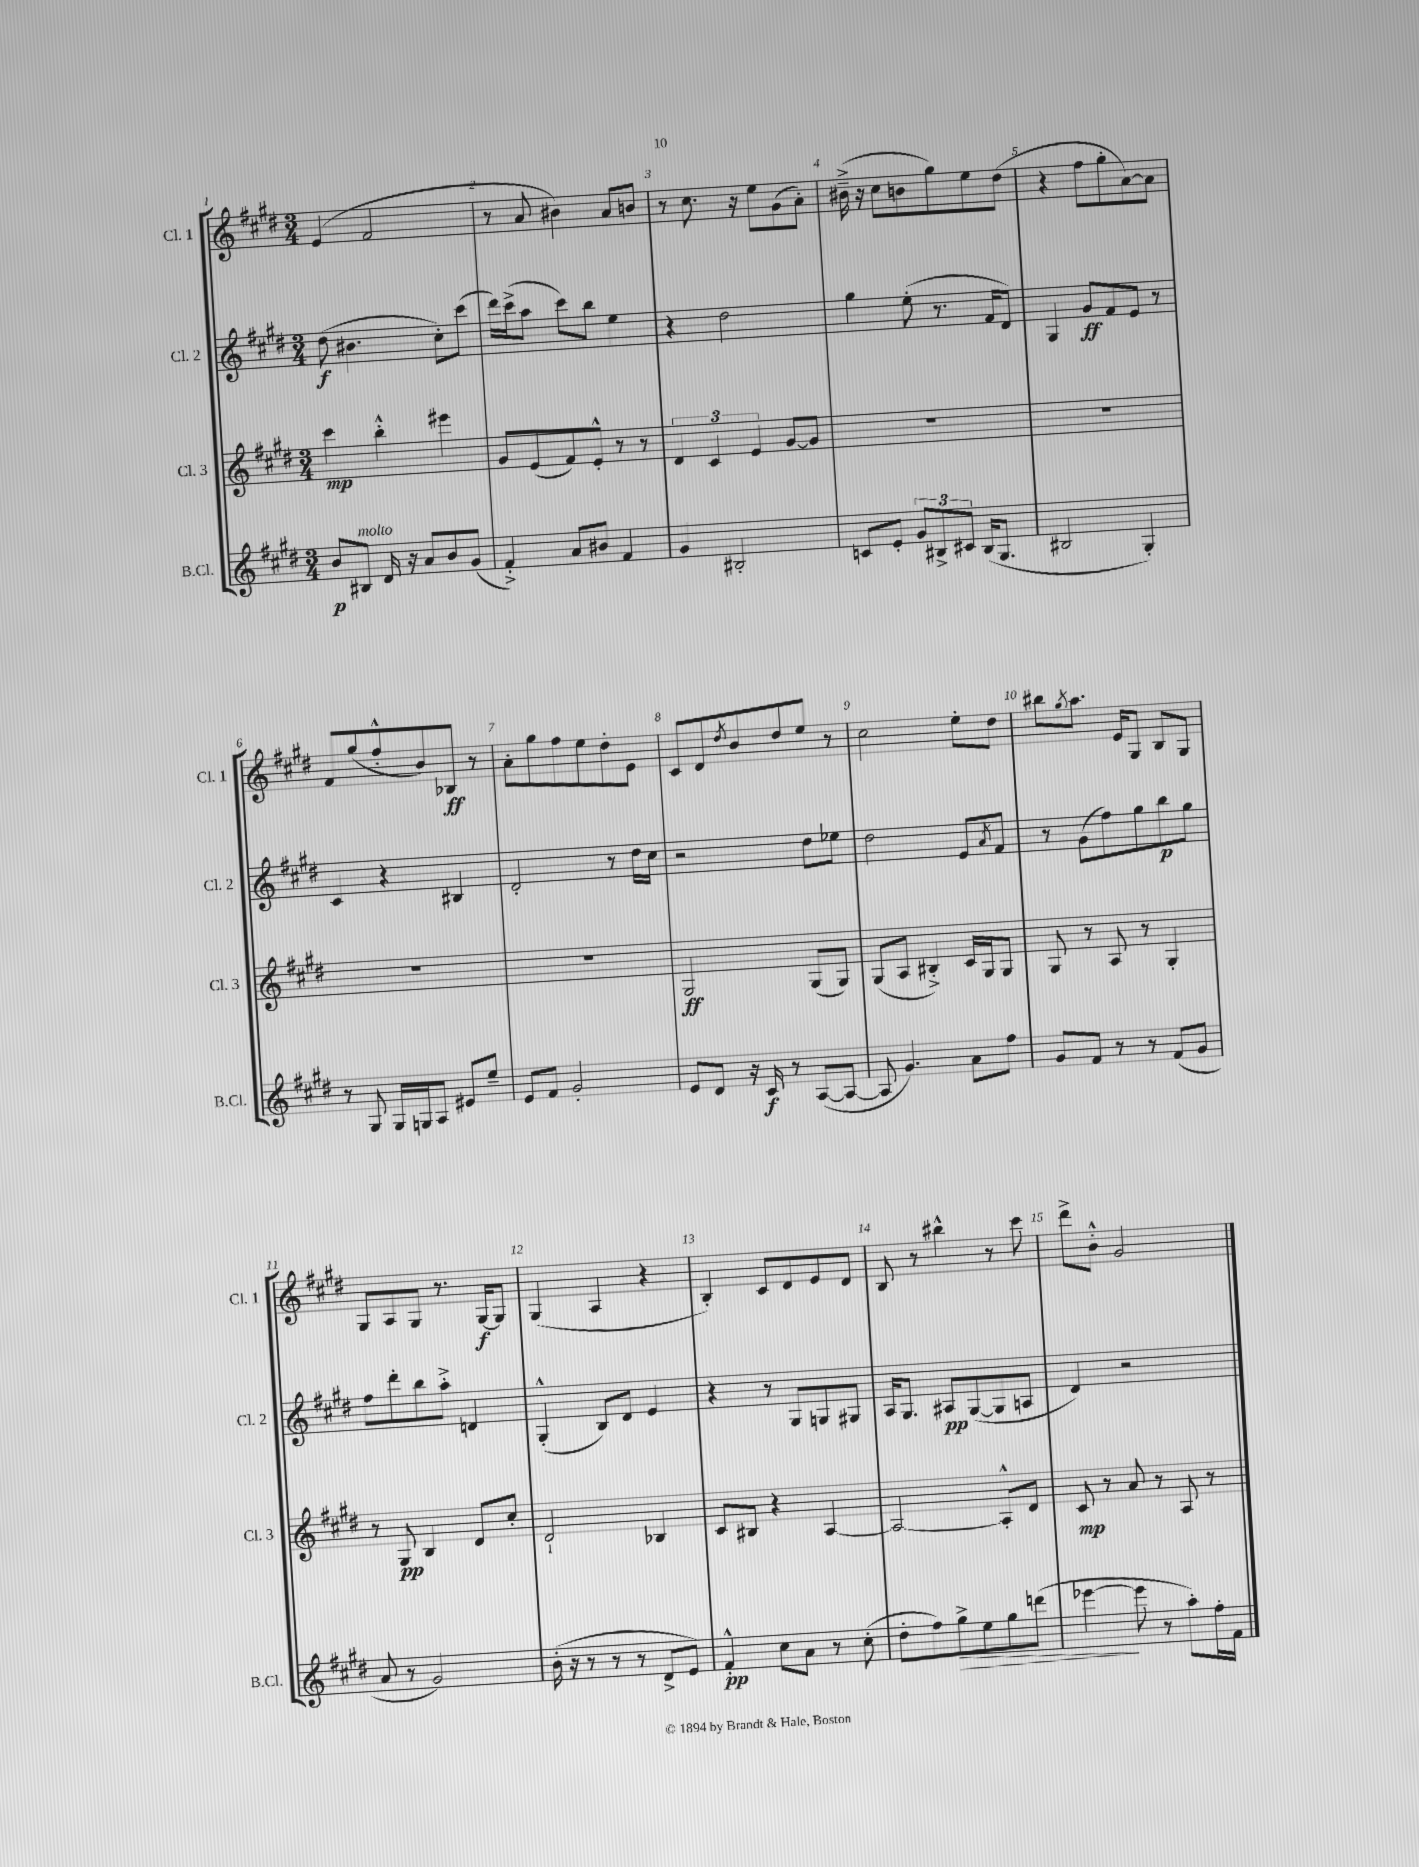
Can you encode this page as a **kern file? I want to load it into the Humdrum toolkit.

**kern	**dynam	**kern	**dynam	**kern	**dynam	**kern	**dynam
*part4	*part4	*part3	*part3	*part2	*part2	*part1	*part1
*staff4	*staff4	*staff3	*staff3	*staff2	*staff2	*staff1	*staff1
*I"B.Cl.	*	*I"Cl. 3	*	*I"Cl. 2	*	*I"Cl. 1	*
*I'B.Cl.	*	*I'Cl. 3	*	*I'Cl. 2	*	*I'Cl. 1	*
*clefG2	*	*clefG2	*	*clefG2	*	*clefG2	*
*k[f#c#g#d#]	*	*k[f#c#g#d#]	*	*k[f#c#g#d#]	*	*k[f#c#g#d#]	*
*M3/4	*	*M3/4	*	*M3/4	*	*M3/4	*
=1	=1	=1	=1	=1	=1	=1	=1
8b/L	p	4ccc#\	mp	(8dd#\	f	(4e/	.
!LO:TX:a:i:t=molto	!	!	!	!	!	!	!
8B#X/J	.	.	.	4.b#X\	.	.	.
16d#/	.	4bb'^^\	.	.	.	2f#/	.
16r	.	.	.	.	.	.	.
8a/L	.	.	.	.	.	.	.
8b/	.	4eee#X\	.	8cc#'\L)	.	.	.
(8g#/J	.	.	.	(8ccc#\J	.	.	.
=2	=2	=2	=2	=2	=2	=2	=2
4f#'^/)	.	8g#/L	.	16ddd#\LL)	.	8r	.
.	.	.	.	(16ccc#^\J	.	.	.
.	.	(8e/	.	8aa\J	.	8a/	.
8a/L	.	8f#/)	.	8ccc#\L)	.	4b#X\)	.
8b#X/J	.	8e'^^/J	.	8bb\J	.	.	.
4f#/	.	8r	.	4ee\	.	8a/L	.
.	.	8r	.	.	.	8bn/J	.
=3	=3	=3	=3	=3	=3	=3	=3
4g#/	.	6d#/	.	4r	.	8r	.
.	.	.	.	.	.	8.cc#\	.
.	.	6c#/	.	.	.	.	.
2B#X'/	.	.	.	2dd#\	.	.	.
.	.	.	.	.	.	16r	.
.	.	6e/	.	.	.	.	.
.	.	.	.	.	.	8ee\L	.
.	.	[8g#/L	.	.	.	(8g#\	.
.	.	8g#/J]	.	.	.	8a'\J)	.
=4	=4	=4	=4	=4	=4	=4	=4
8cn/L	.	2.r	.	4gg#\	.	(16b#X~^\	.
.	.	.	.	.	.	16r	.
8e'/J	.	.	.	.	.	8cc#\L	.
12g#/L	.	.	.	(8ee'\	.	8bn\	.
12B#X^/	.	.	.	.	.	.	.
.	.	.	.	8.r	.	8gg#\)	.
12c#X/J	.	.	.	.	.	.	.
(16B#/KL	.	.	.	.	.	8ee\	.
8.G#/J	.	.	.	16f#/KL	.	.	.
.	.	.	.	8d#/J)	.	(8dd#\J	.
=5	=5	=5	=5	=5	=5	=5	=5
2B#X/	.	2.r	.	4G#/	.	4r	.
.	.	.	.	8g#/L	ff	8ff#\L	.
.	.	.	.	8f#/	.	8gg#'\	.
4G#'/)	.	.	.	8e/J	.	[8a\)	.
.	.	.	.	8r	.	8a\J]	.
!!LO:LB:g=z
=6	=6	=6	=6	=6	=6	=6	=6
8r	.	2.r	.	4c#/	.	8f#/L	.
8G#/	.	.	.	.	.	(8gg#/	.
16G#/LL	.	.	.	4r	.	8ff#'^^/	.
16Gn/J	.	.	.	.	.	.	.
8A/J	.	.	.	.	.	8b/)	.
8e#X/L	.	.	.	4B#X/	.	8B-X/J	ff
8ee~/J	.	.	.	.	.	8r	.
=7	=7	=7	=7	=7	=7	=7	=7
8e/L	.	2.r	.	2d#'/	.	8a'\L	.
8f#/J	.	.	.	.	.	8gg#\	.
2g#'/	.	.	.	.	.	8ff#\	.
.	.	.	.	.	.	8ee\	.
.	.	.	.	8r	.	8dd#'\	.
.	.	.	.	16dd#\LL	.	8e\J	.
.	.	.	.	16cc#\JJ	.	.	.
=8	=8	=8	=8	=8	=8	=8	=8
8e/L	.	2G#/	ff	2r	.	8c#/L	.
8d#/J	.	.	.	.	.	8d#/	.
.	.	.	.	.	.	8qdd#/	.
16r	.	.	.	.	.	8b/	.
16c#/	f	.	.	.	.	.	.
8r	.	.	.	.	.	8dd#/	.
([8A/L	.	(8G#/L	.	8dd#\L	.	8ee/J	.
8A/J_	.	8G#/J)	.	8ee-X\J	.	8r	.
=9	=9	=9	=9	=9	=9	=9	=9
8A/]	.	(8G#/L	.	2dd#\	.	2cc#\	.
4.g#/)	.	8A/J	.	.	.	.	.
.	.	4B#X'^/)	.	.	.	.	.
8a\L	.	16c#/LL	.	8e/L	.	8ee'\L	.
.	.	16G#/J	.	.	.	.	.
.	.	.	.	8qa/	.	.	.
8ff#\J	.	8G#/J	.	8f#/J	.	8dd#\J	.
=10	=10	=10	=10	=10	=10	=10	=10
8g#/L	.	8G#/	.	8r	.	8bb#X\L	.
.	.	.	.	.	.	8qgg#/	.
8f#/J	.	8r	.	(8g#\L	.	8.aa\J	.
8r	.	8A/	.	8ff#\)	.	.	.
.	.	.	.	.	.	16e/KL	.
8r	.	8r	.	8gg#\	.	8G#/J	.
(8f#/L	.	4G#'/	.	8bb\	p	8B/L	.
8g#/J	.	.	.	8gg#\J	.	8G#/J	.
!!LO:LB:g=z
=11	=11	=11	=11	=11	=11	=11	=11
8a/	.	8r	.	8ff#\L	.	8G#/L	.
8r	.	8G#/	pp	8ddd#'\	.	8A/	.
2g#/)	.	4B/	.	8bb\	.	8G#/J	.
.	.	.	.	8aa'^\J	.	8.r	.
.	.	8d#/L	.	4dn/	.	.	.
.	.	.	.	.	.	[16G#/KL	f
.	.	8cc#'/J	.	.	.	8G#/J]	.
=12	=12	=12	=12	=12	=12	=12	=12
(16b'\	.	2d#`/	.	(4G#'^^/	.	(4G#/	.
16r	.	.	.	.	.	.	.
8r	.	.	.	.	.	.	.
8r	.	.	.	8B/L)	.	4A/	.
8r	.	.	.	8d#/J	.	.	.
8d#^/L	.	4B-X/	.	4e/	.	4r	.
8e/J)	.	.	.	.	.	.	.
=13	=13	=13	=13	=13	=13	=13	=13
4f#'^^/	pp	8c#/L	.	4r	.	4B'/)	.
.	.	8B#X/J	.	.	.	.	.
8cc#\L	.	4r	.	8r	.	8c#/L	.
8a\J	.	.	.	8G#/L	.	8d#/	.
8r	.	[4A/	.	8Gn/	.	8e/	.
(8cc#'\	.	.	.	8G#X/J	.	8d#/J	.
=14	=14	=14	=14	=14	=14	=14	=14
8dd#'\L	.	2A/_	.	16A/KL	.	8B/	.
.	.	.	.	8.G#/J	.	.	.
8ff#\)	.	.	.	.	.	8r	.
!	!LO:HP:b	!	!	!	!	!	!
8gg#^\	>	.	.	8A#X/L	pp	4bb#X^^\	.
8ee\	.	.	.	([8G#/	.	.	.
8gg#\	.	8A'^^/L]	.	8G#/]	.	8r	.
(8dddn\J	.	8d#/J	.	8An/J	.	8ccc#\	.
=15	=15	=15	=15	=15	=15	=15	=15
[4eee-X\	.	8c#/	mp	4d#/)	.	8ddd#^\L	.
.	.	8r	.	.	.	8b'^^\J	.
8eee-\]	]	8a/	.	2r	.	2g#/	.
8r	.	8r	.	.	.	.	.
8aa'\L)	.	8A/	.	.	.	.	.
16ff#'\L	.	8r	.	.	.	.	.
16f#\JJ	.	.	.	.	.	.	.
==	==	==	==	==	==	==	==
*-	*-	*-	*-	*-	*-	*-	*-
